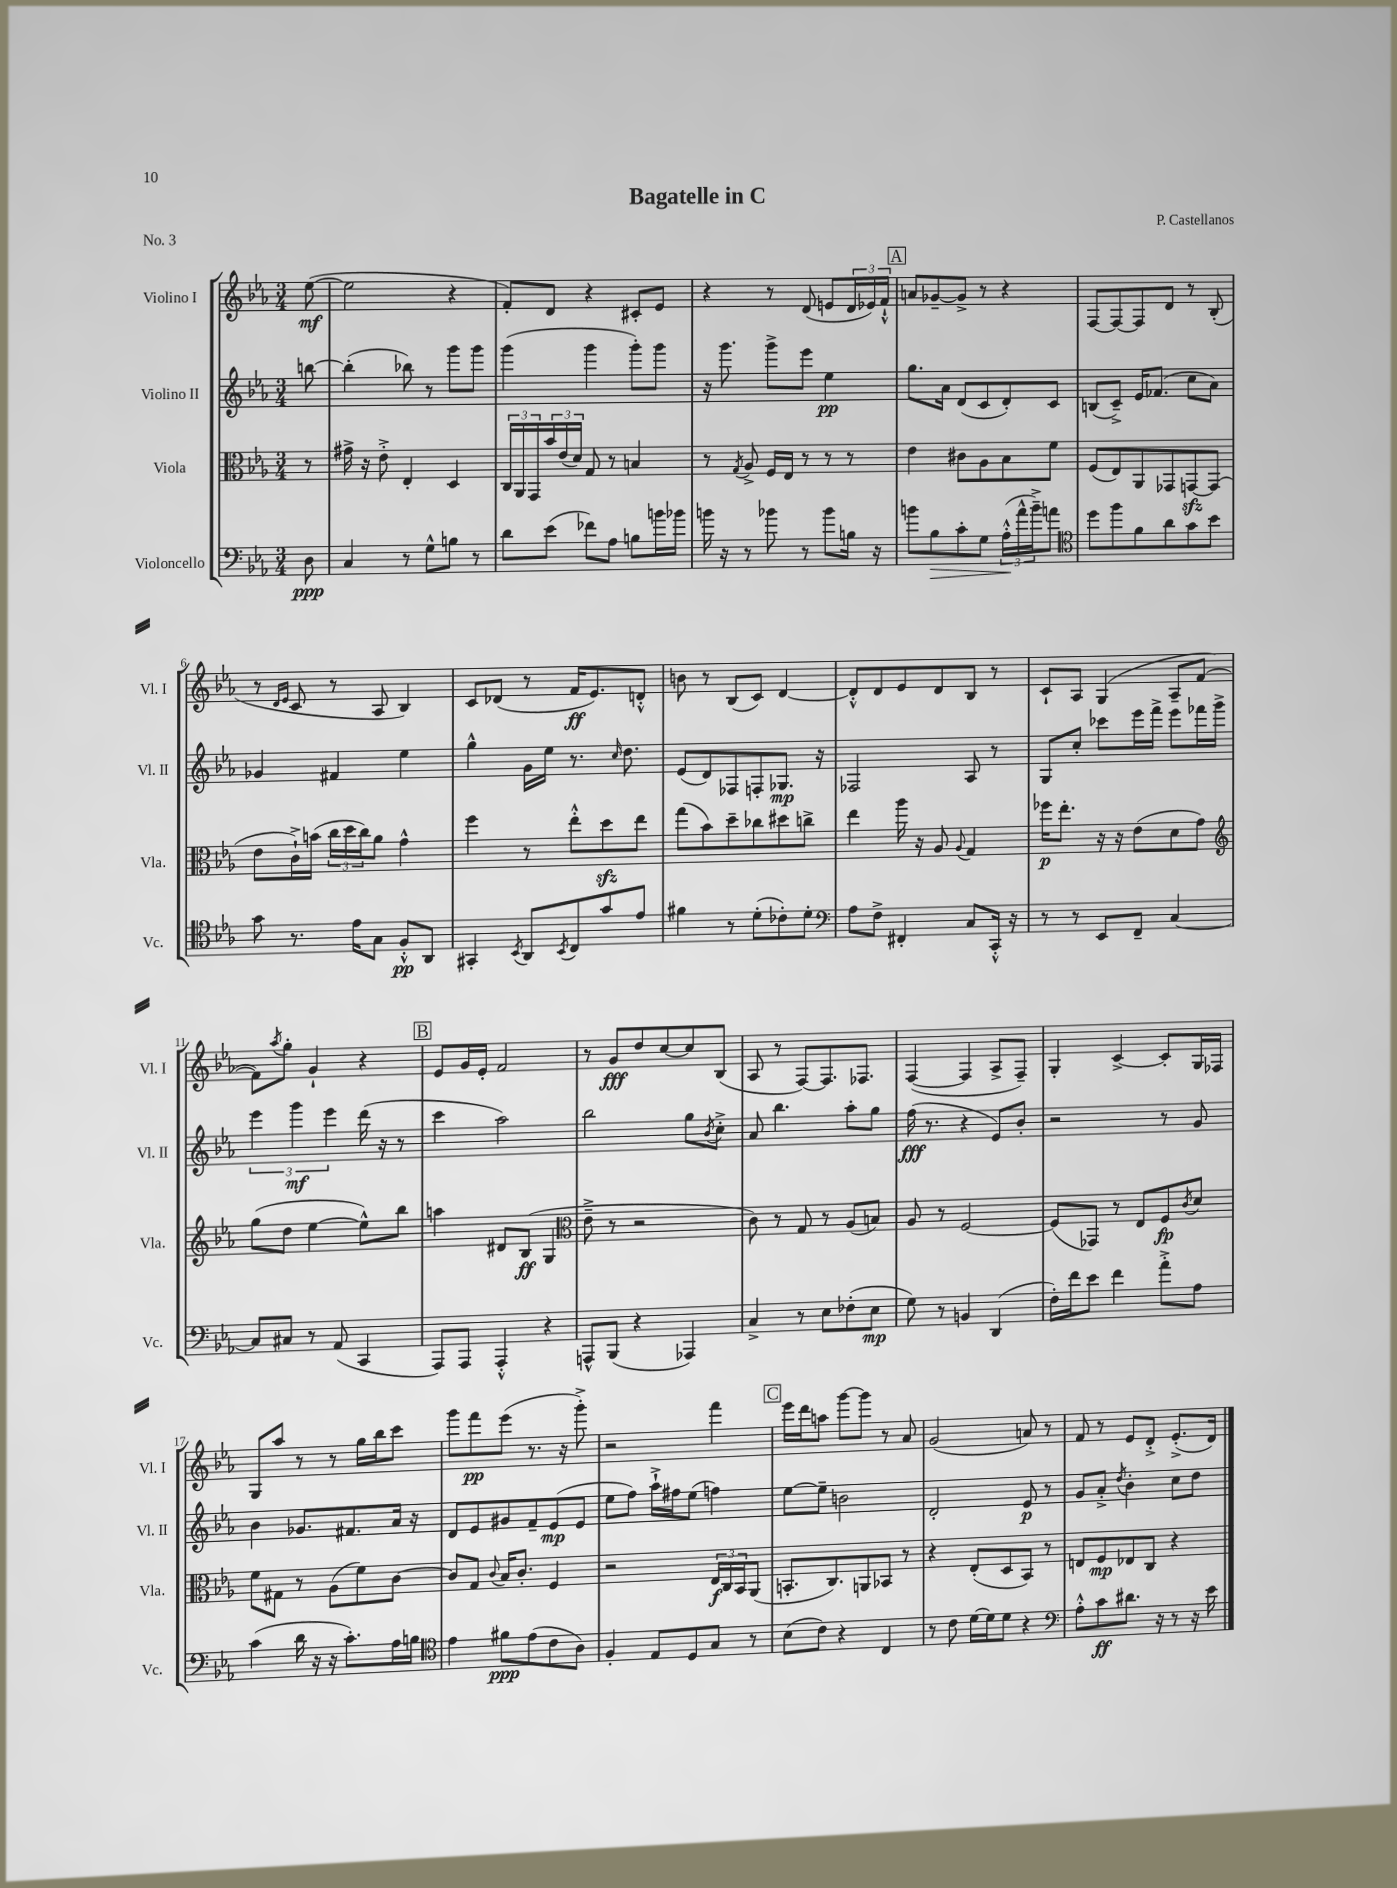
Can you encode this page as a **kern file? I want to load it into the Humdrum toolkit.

**kern	**kern	**kern	**kern
*staff4	*staff3	*staff2	*staff1
*clefF4	*clefC3	*clefG2	*clefG2
*k[b-e-a-]	*k[b-e-a-]	*k[b-e-a-]	*k[b-e-a-]
*M3/4	*M3/4	*M3/4	*M3/4
8D	8r	[8bb	([8ee-
=	=	=	=
4C	16g#^	(4bb']	2ee-]
.	16r	.	.
.	8e-'^	.	.
8r	4E-'	8bb-)	.
8G^^	.	8r	.
8B	4D	8ggg	4r
8r	.	8ggg	.
=	=	=	=
8d	24C	(4ggg	8f')
.	24AA-	.	.
.	24GG	.	.
(8e-	24b-	.	8d
.	(24e-	.	.
.	24d)	.	.
8f-)	8G	4ggg	4r
8A-	8r	.	.
8B	4B	8ggg')	8c#'
16b	.	8ggg	8e-
16b-	.	.	.
=	=	=	=
16b	8r	16r	4r
16r	.	8.ggg	.
.	8qG	.	.
8r	8A-^	.	.
8b-	16F	8ggg^	8r
.	16E-	.	.
8r	8r	8eee-	(8d
8b-	8r	4ee-	8e
16B	8r	.	24d
.	.	.	24e-)
16r	.	.	.
.	.	.	24f`^^
=	=	=	=
8b	4e-	8.gg	8a
8B-	.	.	[8g-~
.	.	16a-	.
8c'	8c#	(8d	8g-^]
8G	8A-	8c	8r
(24A-'^^	8B-	8d')	4r
24a-^^	.	.	.
24b~^)	.	.	.
8a	8f	8c	.
=	=	=	=
*clefC4	*	*	*
8dd	(8F	(8B	[8F
8ff	8E-)	8c~^)	8F_
8f	8AA-	16e-	8F]
.	.	(8.f-	.
8a-	8GG-	.	8d
8g	[8GG	8cc	8r
8b-	(8GG]	8a-)	(8B-'
=	=	=	=
8g	8e-	4g-	8r
.	.	.	16qqd
.	.	.	16qqe-
8.r	16c`^)	.	8c
.	(16b	.	.
.	24cc	4f#	8r
.	24dd	.	.
16e-	.	.	.
.	24cc)	.	.
8G	8a-	.	8A-
8F'^^	4g^^	4ee-	4B-)
8AA-	.	.	.
=	=	=	=
4GG#'	4ff	4gg^^	8c
.	.	.	(8d-
8qBB-	.	.	.
8AA-	8r	16g	8r
.	.	16ee-	.
8qBB-	.	.	.
8C	8ee-'^^	8.r	16f
.	.	.	8.e-)
8g	8dd	.	.
.	.	16qqcc	.
.	.	8.dd	.
8e-	8ee-	.	8d'^^
=	=	=	=
4f#	(8gg	(8e-	8b
.	8b-)	8d)	8r
8r	8dd~	8F-	(8B-
(8d'	8cc-	8F'	8c)
8c-')	8dd#	8.G-	[4d
8d'	8cc^	.	.
.	.	16r	.
=	=	=	=
*clefF4	*	*	*
8A-	4ee-	2F-	8d'^^]
8F^	.	.	8d
4FF#'	16aa-	.	8e-
.	16r	.	.
.	8A-	.	8d
.	8qqA-	.	.
8C	4G	8A-	8B-
16CC'^^	.	8r	8r
16r	.	.	.
=	=	=	=
8r	16ff-	8G	8c`
.	8.ee-'	.	.
8r	.	8cc'	8A-
8EE-	16r	8ccc-	(4G
.	16r	.	.
8FF~	(8e-	16eee-	.
.	.	16fff^	.
[4C	8d	8eee-	8A-~
.	8g)	16fff-	[8f
.	.	16ggg^	.
=	=	=	=
*	*clefG2	*	*
8C]	(8gg	6eee-	8f])
.	.	.	8qaa-
8C#	8dd	.	8gg'
.	.	6ggg	.
8r	[4ee-	.	4g`
.	.	6eee-	.
(8AA-	.	.	.
4CC	8ee-^^])	(16ddd	4r
.	.	16r	.
.	8bb-	8r	.
=	=	=	=
8AAA-)	4aa	4ccc	8e-
8AAA-	.	.	16g
.	.	.	16e-'
4AAA-'^^	8d#	2aa-)	2f
.	(8B-	.	.
4r	4G	.	.
=	=	=	=
*	*clefC3	*	*
8AAA^^	8e-~^	2bb-	8r
(8BBB-	8r	.	8g
4r	2r	.	8dd
.	.	.	[8cc
4AAA-)	.	8gg	8cc]
.	.	8qb-	.
.	.	8cc'^	(8B-
=	=	=	=
4C^	8c)	8a-	8A-
.	8r	4.bb-	8r
8r	8G	.	[8F)
8E-	8r	.	8.F]
(8F-'	(8A-	8aa-'	.
.	.	.	8.F-
8E-	8B)	8gg	.
=	=	=	=
8G)	8A-	(16ff	([4F
.	.	8.r	.
8r	8r	.	.
4BB	[2F	4r	4F]
(4DD	.	8e-)	8A-^
.	.	8b-'	8F~)
=	=	=	=
16F')	(8F]	2r	4G'
16f	.	.	.
8e-	8GG-)	.	.
4f	8r	.	[4c^
.	8E-	.	.
8a-'^	8F	8r	8c']
.	8qc	.	.
8A-	8d	8g	16G
.	.	.	16F-
=	=	=	=
(4c	8f	4b-	8G
.	8G#	.	8aa-
16d	8r	8.g-	8r
16r	.	.	.
16r	(8A-	.	8r
8.c')	.	8.f#	.
.	8f)	.	16gg
.	.	.	16bb-
16A-	[8c	16a-	8ccc
16B	.	16r	.
=	=	=	=
*clefC4	*	*	*
4e-	8c]	8d	8ggg
.	8G	8e-	8fff
.	8qqc	.	.
8f#	16B-	8g#	(8eee-
.	8.c'	.	.
(8e-	.	8f~	8.r
8c	4F	(8e-	.
.	.	.	16r
8A-)	.	8e-	8ggg'^)
=	=	=	=
4F'	2r	8ee-	2r
.	.	8ff)	.
8E-	.	16aa-`^	.
.	.	16ff#	.
8D	.	(8ee-	.
8G	24E-	4ff)	4fff
.	24C	.	.
.	24BB-	.	.
8r	(8AA-	.	.
=	=	=	=
(8B-	8.BB'	[8ee-	16eee-
.	.	.	16ddd
8c)	.	8ee-~]	8aa
.	8.C)	.	.
4r	.	2b	[8ggg
.	8AA	.	8ggg]
4C	8BB-	.	8r
.	8r	.	8a-
=	=	=	=
8r	4r	2d'	(2g
8c	.	.	.
[16d	(8E-'	.	.
16d]	.	.	.
8d	8D	.	.
4r	8BB-)	8e-	8a)
.	8r	8r	8r
=	=	=	=
*clefF4	*	*	*
8A-'^^	8E	8g	8f
8c	8F	8a-'^	8r
.	.	8qdd	.
8.d#	8E-	4b-'	8e-
.	8C	.	8d'^
16r	.	.	.
8r	4r	8cc	(8.e-'^
16r	.	8dd	.
16e-	.	.	16d)
==	==	==	==
*-	*-	*-	*-
